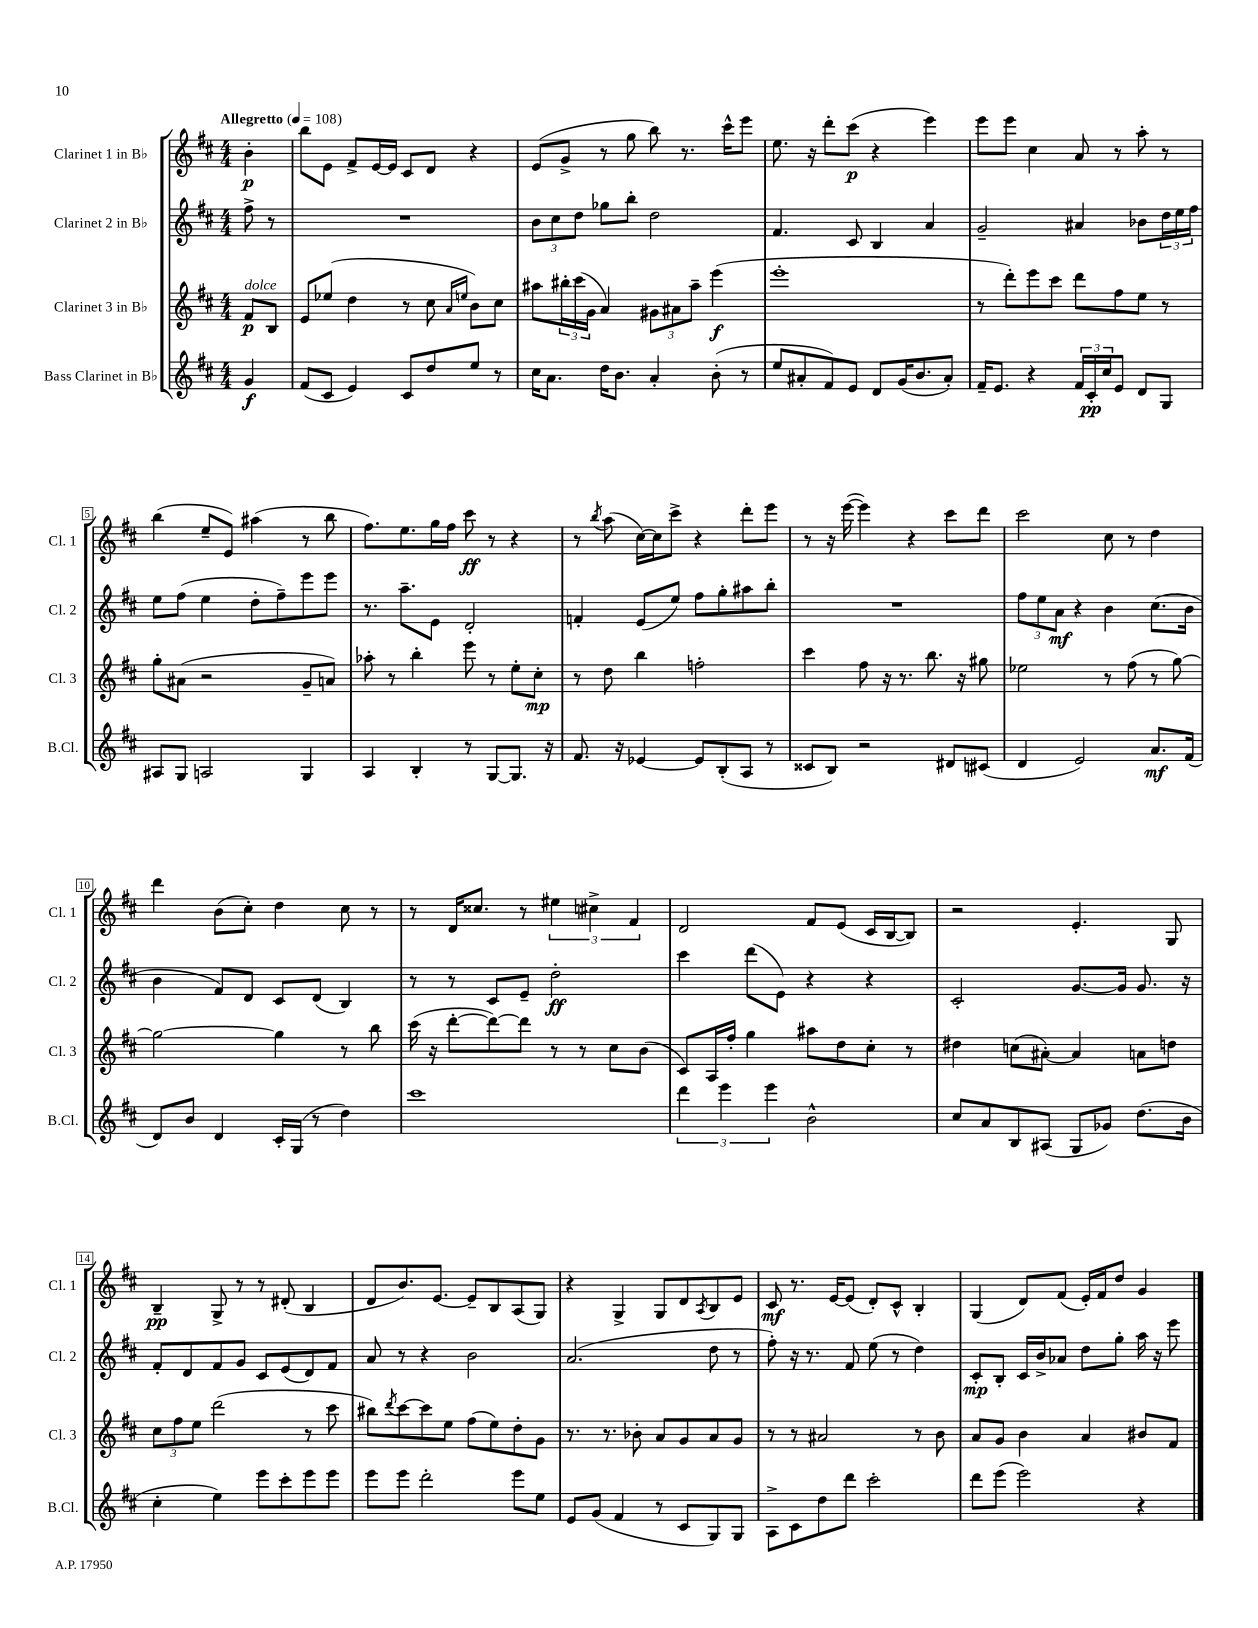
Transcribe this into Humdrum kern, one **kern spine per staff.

**kern	**dynam	**kern	**dynam	**kern	**dynam	**kern	**dynam
*part4	*part4	*part3	*part3	*part2	*part2	*part1	*part1
*staff4	*staff4	*staff3	*staff3	*staff2	*staff2	*staff1	*staff1
*I"Bass Clarinet in B♭	*	*I"Clarinet 3 in B♭	*	*I"Clarinet 2 in B♭	*	*I"Clarinet 1 in B♭	*
*I'B.Cl.	*	*I'Cl. 3	*	*I'Cl. 2	*	*I'Cl. 1	*
*clefG2	*	*clefG2	*	*clefG2	*	*clefG2	*
*k[f#c#]	*	*k[f#c#]	*	*k[f#c#]	*	*k[f#c#]	*
*M4/4	*	*M4/4	*	*M4/4	*	*M4/4	*
*MM108	*	*MM108	*	*MM108	*	*MM108	*
=	=	=	=	=	=	=	=
!	!	!	!	!	!	!LO:TX:a:B:t=Allegretto	!
!	!	!LO:TX:a:i:t=dolce	!	!	!	!	!
4g/	f	8f#/L	p	8ff#^\	.	4b'\	p
.	.	8B/J	.	8r	.	.	.
=1	=1	=1	=1	=1	=1	=1	=1
(8f#/L	.	8e/L	.	1r	.	8bb\L	.
8c#/J	.	(8ee-X/J	.	.	.	8e\J	.
4e/)	.	4dd\	.	.	.	8f#^/L	.
.	.	.	.	.	.	[16e/L	.
.	.	.	.	.	.	16e/JJ]	.
8c#/L	.	8r	.	.	.	8c#/L	.
8dd/	.	8cc#\	.	.	.	8d/J	.
.	.	16qqa/LL	.	.	.	.	.
.	.	16qqeen/JJ	.	.	.	.	.
8ee/J	.	8b\L)	.	.	.	4r	.
8r	.	8cc#\J	.	.	.	.	.
=2	=2	=2	=2	=2	=2	=2	=2
16cc#\KL	.	8aa#X\L	.	12b\L	.	(8e/L	.
8.a\J	.	.	.	.	.	.	.
.	.	.	.	12cc#\	.	.	.
.	.	24bb#X'\L	.	.	.	8g^/J	.
.	.	(24ccc#\	.	12dd\J	.	.	.
.	.	24g\JJ	.	.	.	.	.
16dd\KL	.	4a/)	.	8gg-X\L	.	8r	.
8.b\J	.	.	.	.	.	.	.
.	.	.	.	8bb'\J	.	8gg\	.
4a'/	.	12g#X\L	.	2dd\	.	8bb\)	.
.	.	12a#X\	.	.	.	.	.
.	.	.	.	.	.	8.r	.
.	.	12aa#~\J	.	.	.	.	.
(8b'\	.	(4eee\	f	.	.	.	.
.	.	.	.	.	.	16ccc#^^\KL	.
8r	.	.	.	.	.	8eee\J	.
=3	=3	=3	=3	=3	=3	=3	=3
8ee/L	.	1eee'	.	4.f#/	.	8.ee\	.
8a#X'/	.	.	.	.	.	.	.
.	.	.	.	.	.	16r	.
8f#/)	.	.	.	.	.	8ddd'\L	.
8e/J	.	.	.	8c#/	.	(8ccc#\J	p
8d/L	.	.	.	4B/	.	4r	.
(16g/K	.	.	.	.	.	.	.
8.b/	.	.	.	.	.	.	.
.	.	.	.	4a/	.	4eee\)	.
8a#'/J)	.	.	.	.	.	.	.
=4	=4	=4	=4	=4	=4	=4	=4
16f#~/KL	.	8r	.	2g~/	.	8eee\L	.
8.e/J	.	.	.	.	.	.	.
.	.	8ddd'\L)	.	.	.	8eee\J	.
4r	.	8eee\	.	.	.	4cc#\	.
.	.	8ccc#\J	.	.	.	.	.
24f#/LL	.	8ddd\L	.	4a#X/	.	8a/	.
24c#'/	pp	.	.	.	.	.	.
24cc#/J	.	.	.	.	.	.	.
8e/J	.	8ff#\	.	.	.	8r	.
8d/L	.	8ee\J	.	8b-X\L	.	8aa'\	.
8G/J	.	8r	.	24dd\L	.	8r	.
.	.	.	.	24ee\	.	.	.
.	.	.	.	24ff#\JJ	.	.	.
!!LO:LB:g=z
=5	=5	=5	=5	=5	=5	=5	=5
8A#X/L	.	8gg'\L	.	8ee\L	.	(4bb\	.
8G/J	.	(8a#X\J	.	(8ff#\J	.	.	.
2An/	.	2r	.	4ee\	.	8ee~/L	.
.	.	.	.	.	.	8e/J)	.
.	.	.	.	8dd'\L	.	(4aa#X\	.
.	.	.	.	8ff#~\)	.	.	.
4G/	.	8g~/L	.	8eee\	.	8r	.
.	.	8an/J)	.	8eee\J	.	8bb\	.
=6	=6	=6	=6	=6	=6	=6	=6
4A/	.	8aa-X'\	.	8.r	.	8.ff#\L)	.
.	.	8r	.	.	.	.	.
.	.	.	.	8.aa~\L	.	8.ee\	.
4B'/	.	4bb'\	.	.	.	.	.
.	.	.	.	8e\J	.	16gg\L	.
.	.	.	.	.	.	16ff#\JJ	.
8r	.	8eee\	.	2d'/	.	8ccc#\	ff
[8G/L	.	8r	.	.	.	8r	.
8.G/J]	.	8ee'\L	.	.	.	4r	.
.	.	8cc#'\J	mp	.	.	.	.
16r	.	.	.	.	.	.	.
=7	=7	=7	=7	=7	=7	=7	=7
8.f#/	.	8r	.	4fn'/	.	8r	.
.	.	.	.	.	.	8qbb/	.
.	.	8dd\	.	.	.	(8aa\	.
16r	.	.	.	.	.	.	.
[4e-X/	.	4bb\	.	(8e/L	.	[16cc#\LL)	.
.	.	.	.	.	.	16cc#\J]	.
.	.	.	.	8ee/J)	.	8ccc#^\J	.
8e-/L]	.	2ffn'\	.	8ff#\L	.	4r	.
(8B'/	.	.	.	8gg'\	.	.	.
8A/J	.	.	.	8aa#X\	.	8ddd'\L	.
8r	.	.	.	8bb'\J	.	8eee\J	.
=8	=8	=8	=8	=8	=8	=8	=8
8c##X/L	.	4ccc#\	.	1r	.	8r	.
8B/J)	.	.	.	.	.	16r	.
.	.	.	.	.	.	([16eee\	.
2r	.	8ff#\	.	.	.	4eee\])	.
.	.	16r	.	.	.	.	.
.	.	8.r	.	.	.	.	.
.	.	.	.	.	.	4r	.
.	.	8.bb\	.	.	.	.	.
8d#X/L	.	.	.	.	.	8ccc#\L	.
.	.	16r	.	.	.	.	.
(8c#X/J	.	8gg#X\	.	.	.	8ddd\J	.
=9	=9	=9	=9	=9	=9	=9	=9
4d/	.	2ee-X\	.	12ff#\L	.	2ccc#\	.
.	.	.	.	12ee\	.	.	.
.	.	.	.	12a\J	mf	.	.
2e/)	.	.	.	4r	.	.	.
.	.	8r	.	4b\	.	8cc#\	.
.	.	(8ff#\	.	.	.	8r	.
8.a/L	mf	8r	.	(8.cc#\L	.	4dd\	.
.	.	[8gg\)	.	.	.	.	.
(16f#/Jk	.	.	.	16b\Jk	.	.	.
!!LO:LB:g=z
=10	=10	=10	=10	=10	=10	=10	=10
8d/L)	.	2gg\_	.	4b\	.	4ddd\	.
8b/J	.	.	.	.	.	.	.
4d/	.	.	.	8f#/L)	.	(8b\L	.
.	.	.	.	8d/J	.	8cc#'\J)	.
16c#'/LL	.	4gg\]	.	8c#/L	.	4dd\	.
(16G/JJ	.	.	.	.	.	.	.
8r	.	.	.	(8d/J	.	.	.
4dd\)	.	8r	.	4B/)	.	8cc#\	.
.	.	8bb\	.	.	.	8r	.
=11	=11	=11	=11	=11	=11	=11	=11
1ccc#	.	(16ccc#\	.	8r	.	8r	.
.	.	16r	.	.	.	.	.
.	.	[8ddd'\L	.	8r	.	16d/KL	.
.	.	.	.	.	.	8.cc##X/J	.
.	.	8ddd\_)	.	8c#/L	.	.	.
.	.	8ddd\J]	.	8e~/J	.	8r	.
.	.	8r	.	2dd'\	ff	6ee#X\	.
.	.	8r	.	.	.	.	.
.	.	.	.	.	.	6cc#X^\	.
.	.	8cc#\L	.	.	.	.	.
.	.	.	.	.	.	6f#/	.
.	.	(8b\J	.	.	.	.	.
=12	=12	=12	=12	=12	=12	=12	=12
6ddd\	.	8c#/L)	.	4ccc#\	.	2d/	.
.	.	16A/L	.	.	.	.	.
6eee\	.	.	.	.	.	.	.
.	.	16ff#'/JJ	.	.	.	.	.
.	.	4gg\	.	(8ddd\L	.	.	.
6eee\	.	.	.	.	.	.	.
.	.	.	.	8e\J)	.	.	.
2b^^\	.	8aa#X\L	.	4r	.	8f#/L	.
.	.	8dd\	.	.	.	(8e/J	.
.	.	8cc#'\J	.	4r	.	16c#/LL	.
.	.	.	.	.	.	[16B/J	.
.	.	8r	.	.	.	8B/J])	.
=13	=13	=13	=13	=13	=13	=13	=13
8cc#/L	.	4dd#X\	.	2c#'/	.	2r	.
8a/	.	.	.	.	.	.	.
8B/	.	(8ccn\L	.	.	.	.	.
(8A#X/J	.	[8a#X'\J)	.	.	.	.	.
8G/L	.	4a#/]	.	[8.g/L	.	4.e'/	.
8g-X/J)	.	.	.	.	.	.	.
.	.	.	.	16g/Jk]	.	.	.
(8.dd\L	.	8an\L	.	8.g/	.	.	.
.	.	8ddn\J	.	.	.	8G/	.
16b\Jk	.	.	.	16r	.	.	.
!!LO:LB:g=z
=14	=14	=14	=14	=14	=14	=14	=14
4cc#'\	.	12cc#\L	.	8f#'/L	.	4B~/	pp
.	.	12ff#\	.	.	.	.	.
.	.	.	.	8d/	.	.	.
.	.	12ee\J	.	.	.	.	.
4ee\)	.	(2ddd\	.	8f#/	.	8G^/	.
.	.	.	.	8g/J	.	8r	.
8eee\L	.	.	.	8c#/L	.	8r	.
8ccc#'\	.	.	.	(8e/	.	(8d#X'/	.
8eee\	.	8r	.	8d/)	.	4B/	.
8eee\J	.	8ccc#\	.	8f#/J	.	.	.
=15	=15	=15	=15	=15	=15	=15	=15
8eee\L	.	8bb#X\L)	.	8a/	.	8d/L	.
.	.	8qddd/	.	.	.	.	.
8eee\J	.	[8ccc#\	.	8r	.	8.b/)	.
2ddd'\	.	8ccc#\]	.	4r	.	.	.
.	.	.	.	.	.	[8.e/J	.
.	.	8ee\J	.	.	.	.	.
.	.	(8ff#\L	.	2b\	.	8e~/L]	.
.	.	8ee\)	.	.	.	8B/	.
8eee\L	.	8dd'\	.	.	.	(8A/	.
8ee\J	.	8g\J	.	.	.	8G/J)	.
=16	=16	=16	=16	=16	=16	=16	=16
8e/L	.	8.r	.	(2.a/	.	4r	.
(8g/J	.	.	.	.	.	.	.
.	.	8.r	.	.	.	.	.
4f#/	.	.	.	.	.	4G^/	.
.	.	8b-X'\	.	.	.	.	.
8r	.	8a/L	.	.	.	8G/L	.
8c#/L	.	8g/	.	.	.	8d/	.
.	.	.	.	.	.	8qA/	.
8G/)	.	8a/	.	8dd\	.	8B/	.
8G/J	.	8g/J	.	8r	.	8e/J	.
=17	=17	=17	=17	=17	=17	=17	=17
8A^\L	.	8r	.	8ff#'\)	.	8c#/	mf
8c#\	.	8r	.	16r	.	8.r	.
.	.	.	.	8.r	.	.	.
8dd\	.	2a#X/	.	.	.	.	.
.	.	.	.	.	.	[16e/KL	.
8ddd\J	.	.	.	8f#/	.	(8e/J]	.
2ccc#'\	.	.	.	(8ee\	.	8d'/L)	.
.	.	.	.	8r	.	8c#^^/J	.
.	.	8r	.	4dd\)	.	4B'/	.
.	.	8b\	.	.	.	.	.
=18	=18	=18	=18	=18	=18	=18	=18
8ddd\L	.	8a/L	.	8c#'/L	mp	(4G/	.
(8eee\J	.	8g/J	.	8B'/J	.	.	.
2eee\)	.	4b\	.	16c#/LL	.	8d/L)	.
.	.	.	.	16b^/J	.	.	.
.	.	.	.	8a-X/J	.	(8f#/J	.
.	.	4a/	.	8dd\L	.	16e'/LL)	.
.	.	.	.	.	.	16f#/J	.
.	.	.	.	8gg'\J	.	8dd/J	.
4r	.	8b#X/L	.	16aa\	.	4g/	.
.	.	.	.	16r	.	.	.
.	.	8f#/J	.	8eee\	.	.	.
==	==	==	==	==	==	==	==
*-	*-	*-	*-	*-	*-	*-	*-
